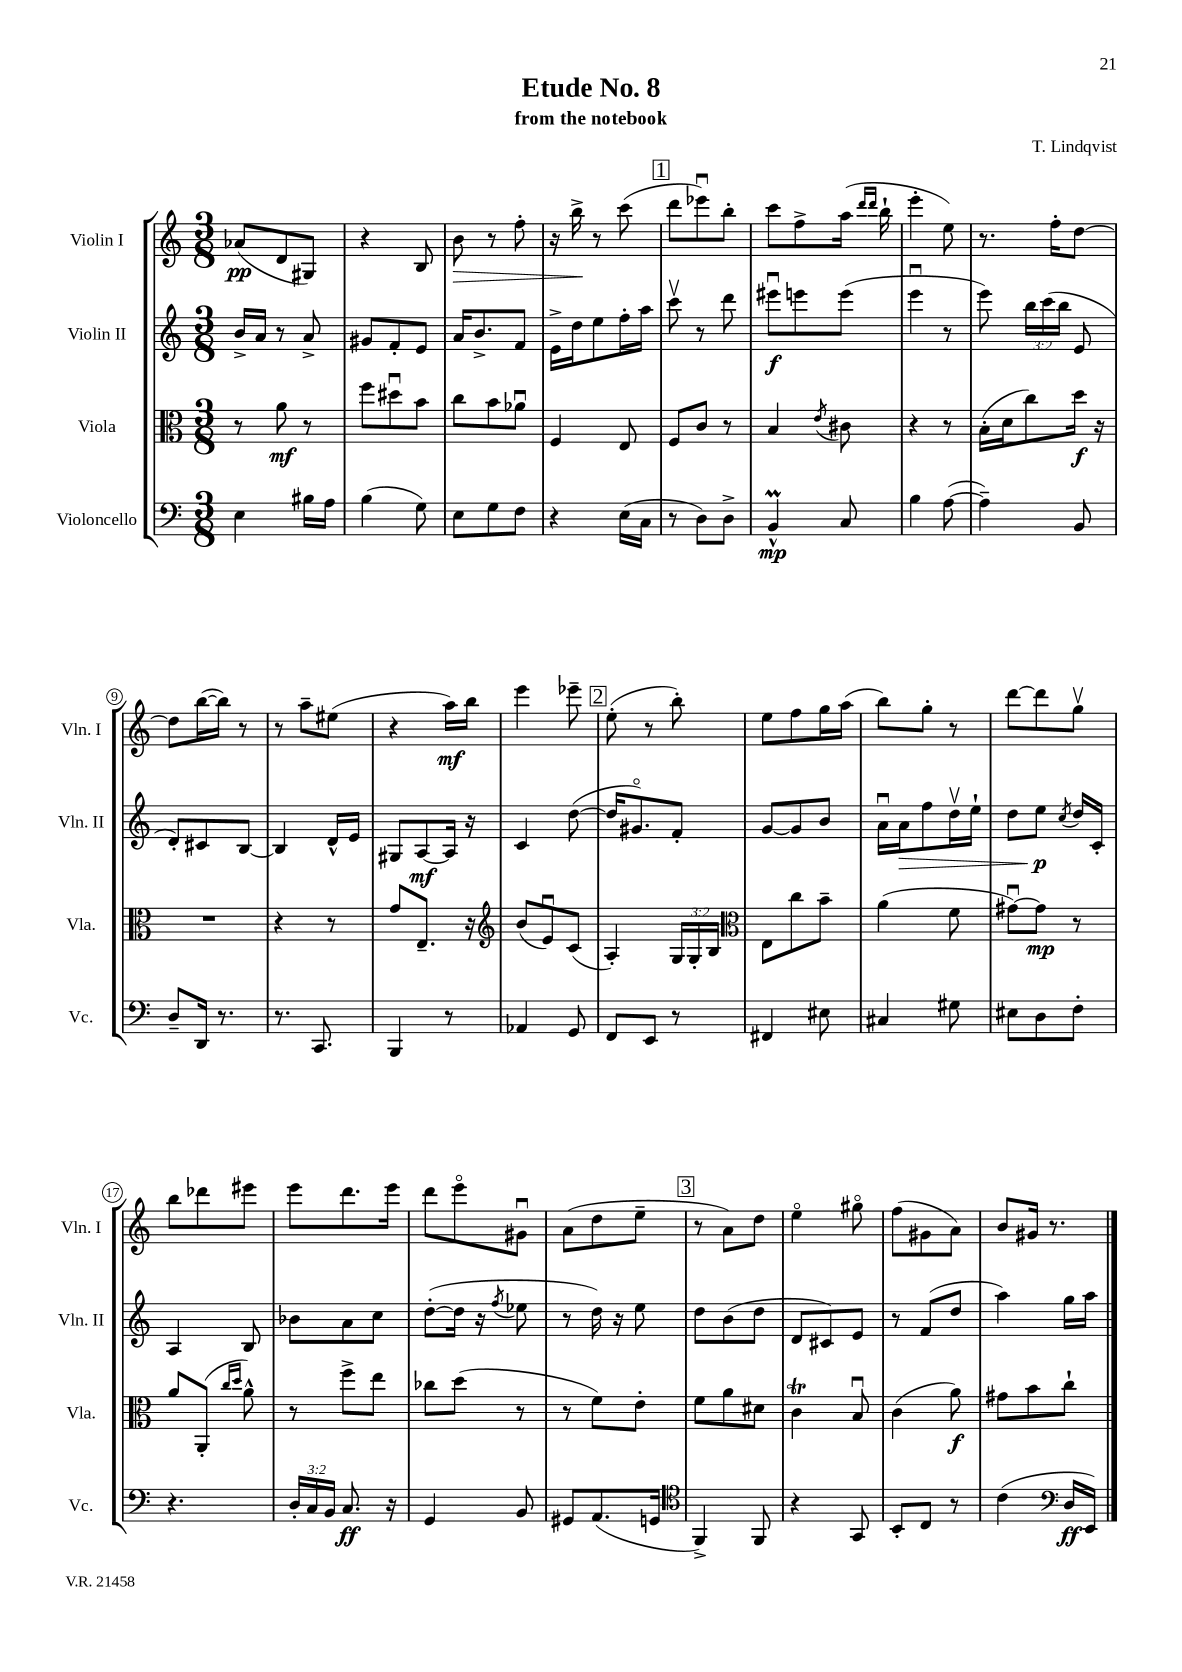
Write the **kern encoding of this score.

**kern	**dynam	**kern	**dynam	**kern	**dynam	**kern	**dynam
*part4	*part4	*part3	*part3	*part2	*part2	*part1	*part1
*staff4	*staff4	*staff3	*staff3	*staff2	*staff2	*staff1	*staff1
*I"Violoncello	*	*I"Viola	*	*I"Violin II	*	*I"Violin I	*
*I'Vc.	*	*I'Vla.	*	*I'Vln. II	*	*I'Vln. I	*
*clefF4	*	*clefC3	*	*clefG2	*	*clefG2	*
*k[]	*	*k[]	*	*k[]	*	*k[]	*
*M3/8	*	*M3/8	*	*M3/8	*	*M3/8	*
=1	=1	=1	=1	=1	=1	=1	=1
4E\	.	8r	.	16b^/LL	.	(8a-X/L	pp
.	.	.	.	16a/JJ	.	.	.
.	.	8a\	mf	8r	.	8d/	.
16B#X\LL	.	8r	.	8a^/	.	8G#X/J)	.
16A\JJ	.	.	.	.	.	.	.
=2	=2	=2	=2	=2	=2	=2	=2
(4B\	.	8ff\L	.	8g#X/L	.	4r	.
.	.	8dd#Xu\	.	8f'/	.	.	.
8G\)	.	8b\J	.	8e/J	.	8B/	.
=3	=3	=3	=3	=3	=3	=3	=3
!	!	!	!	!	!	!	!LO:HP:b
8E\L	.	8cc\L	.	16a/KL	.	8b\	>
.	.	.	.	8.b^/	.	.	.
8G\	.	8b\	.	.	.	8r	.
8F\J	.	8a-Xu\J	.	8f/J	.	8ff'\	.
=4	=4	=4	=4	=4	=4	=4	=4
4r	.	4F/	.	16e^\LL	.	16r	.
.	.	.	.	16dd\J	.	16bb^\	.
.	.	.	.	8ee\	.	8r	]
(16E\LL	.	8E/	.	16ff'\L	.	(8ccc\	.
16C\JJ	.	.	.	16aa\JJ	.	.	.
!!LO:REH:place=s1:t=1
=5	=5	=5	=5	=5	=5	=5	=5
8r	.	8F/L	.	8cccv\	.	8ddd\L	.
8D\L)	.	8c/J	.	8r	.	8eee-Xu\)	.
8D^\J	.	8r	.	8ddd\	.	8bb'\J	.
=6	=6	=6	=6	=6	=6	=6	=6
4BBm^^/	mp	4B/	.	8eee#Xu\L	f	8ccc\L	.
.	.	.	.	8eeen\	.	8ff^\	.
.	.	8qe/	.	.	.	.	.
8C/	.	8c#X\	.	(8eee\J	.	(16aa\Jk	.
.	.	.	.	.	.	16qqddd/LL	.
.	.	.	.	.	.	16qqddd/JJ	.
.	.	.	.	.	.	16bb`\	.
=7	=7	=7	=7	=7	=7	=7	=7
4B\	.	4r	.	4eeeu\	.	4eee'\	.
([8A\	.	8r	.	8r	.	8ee\)	.
=8	=8	=8	=8	=8	=8	=8	=8
4A~\])	.	(16B'\LL	.	8eee\)	.	8.r	.
.	.	16d\J	.	.	.	.	.
.	.	8cc\)	.	24bb\LL	.	.	.
.	.	.	.	(24ccc\	.	.	.
.	.	.	.	.	.	16ff'\KL	.
.	.	.	.	24bb\JJ	.	.	.
8BB/	.	16dd\Jk	f	8e/	.	[8dd\J	.
.	.	16r	.	.	.	.	.
!!LO:LB:g=z
=9	=9	=9	=9	=9	=9	=9	=9
8D~/L	.	4.r	.	8d'/L)	.	8dd\L]	.
16DD/Jk	.	.	.	8c#X/	.	([16bb\L	.
8.r	.	.	.	.	.	16bb\JJ])	.
.	.	.	.	[8B/J	.	8r	.
=10	=10	=10	=10	=10	=10	=10	=10
8.r	.	4r	.	4B/]	.	8r	.
.	.	.	.	.	.	8aa~\L	.
8.CC/	.	.	.	.	.	.	.
.	.	8r	.	16d^^/LL	.	(8ee#X\J	.
.	.	.	.	16e/JJ	.	.	.
=11	=11	=11	=11	=11	=11	=11	=11
4BBB/	.	8g/L	.	8G#X/L	.	4r	.
.	.	8.E~/J	.	[8A/	mf	.	.
8r	.	.	.	16A/Jk]	.	16aa\LL)	mf
.	.	16r	.	16r	.	16bb\JJ	.
=12	=12	=12	=12	=12	=12	=12	=12
*	*	*clefG2	*	*	*	*	*
4AA-X/	.	(8b/L	.	4c/	.	4eee\	.
.	.	8eu/)	.	.	.	.	.
8GG/	.	(8c/J	.	([8dd\	.	8eee-X~\	.
!!LO:REH:place=s1:t=2
=13	=13	=13	=13	=13	=13	=13	=13
8FF/L	.	4A'/)	.	16dd/KL]	.	(8ee'\	.
.	.	.	.	8.g#X/)	.	.	.
8EE/J	.	.	.	.	.	8r	.
8r	.	24G/LL	.	8f'/J	.	8bb'\)	.
.	.	24G'/	.	.	.	.	.
.	.	24B/JJ	.	.	.	.	.
=14	=14	=14	=14	=14	=14	=14	=14
*	*	*clefC3	*	*	*	*	*
4FF#X/	.	8E\L	.	[8g/L	.	8ee\L	.
.	.	8cc\	.	8g/]	.	8ff\	.
8E#X\	.	8b~\J	.	8b/J	.	16gg\L	.
.	.	.	.	.	.	(16aa\JJ	.
=15	=15	=15	=15	=15	=15	=15	=15
4C#X/	.	(4a\	.	16au\LL	.	8bb\L)	.
!	!	!	!	!	!LO:HP:b	!	!
.	.	.	.	16a\J	>	.	.
.	.	.	.	8ff\	.	8gg'\J	.
8G#X\	.	8f\	.	16ddv\L	.	8r	.
.	.	.	.	16ee`\JJ	.	.	.
=16	=16	=16	=16	=16	=16	=16	=16
8E#X\L	.	[8g#Xu\L)	.	8dd\L	.	[8ddd\L	.
8D\	.	8g#\J]	mp	8ee\J	p	8ddd\]	.
.	.	.	.	8qcc/	.	.	.
8F'\J	.	8r	.	16dd/LL	]	8ggv\J	.
.	.	.	.	16c'/JJ	.	.	.
!!LO:LB:g=z
=17	=17	=17	=17	=17	=17	=17	=17
4.r	.	8a/L	.	4A/	.	8bb\L	.
.	.	(8AA'/J	.	.	.	8ddd-X\	.
.	.	16qqcc/LL	.	.	.	.	.
.	.	16qqdd/JJ	.	.	.	.	.
.	.	8a^^\)	.	8B/	.	8eee#X\J	.
=18	=18	=18	=18	=18	=18	=18	=18
24D'/LL	.	8r	.	8b-X\L	.	8eee\L	.
24C/	.	.	.	.	.	.	.
24BB/JJ	.	.	.	.	.	.	.
8.C/	ff	8ff^\L	.	8a\	.	8.ddd\	.
.	.	8ee\J	.	8cc\J	.	.	.
16r	.	.	.	.	.	16eee\Jk	.
=19	=19	=19	=19	=19	=19	=19	=19
4GG/	.	8cc-X\L	.	([8dd'\L	.	8ddd\L	.
.	.	(8dd\J	.	16dd\Jk]	.	8eee\	.
.	.	.	.	16r	.	.	.
.	.	.	.	8qff/	.	.	.
8BB/	.	8r	.	8ee-X\	.	8g#Xu\J	.
=20	=20	=20	=20	=20	=20	=20	=20
8GG#X/L	.	8r	.	8r	.	(8a\L	.
(8.AA/	.	8f\L)	.	16dd\)	.	8dd\	.
.	.	.	.	16r	.	.	.
.	.	8e'\J	.	8ee\	.	8ee~\J	.
16GGn/Jk	.	.	.	.	.	.	.
!!LO:REH:place=s1:t=3
=21	=21	=21	=21	=21	=21	=21	=21
*clefC4	*	*	*	*	*	*	*
4FF^/)	.	8f\L	.	8dd\L	.	8r	.
.	.	8a\	.	(8b\	.	8a\L)	.
8FF/	.	8d#X\J	.	8dd\J	.	8dd\J	.
=22	=22	=22	=22	=22	=22	=22	=22
4r	.	4cT\	.	8d/L	.	4ee\	.
.	.	.	.	8c#X/)	.	.	.
8GG/	.	8Bu/	.	8e/J	.	8gg#X\	.
=23	=23	=23	=23	=23	=23	=23	=23
8BB'/L	.	(4c\	.	8r	.	(8ff\L	.
8C/J	.	.	.	(8f/L	.	8g#X\	.
8r	.	8a\)	f	8dd/J	.	8a\J)	.
=24	=24	=24	=24	=24	=24	=24	=24
(4c\	.	8g#X\L	.	4aa\)	.	8b/L	.
.	.	8b\	.	.	.	16g#X/Jk	.
.	.	.	.	.	.	8.r	.
*clefF4	*	*	*	*	*	*	*
16D/LL	ff	8cc`\J	.	16gg\LL	.	.	.
16EE/JJ)	.	.	.	16aa\JJ	.	.	.
==	==	==	==	==	==	==	==
*-	*-	*-	*-	*-	*-	*-	*-
